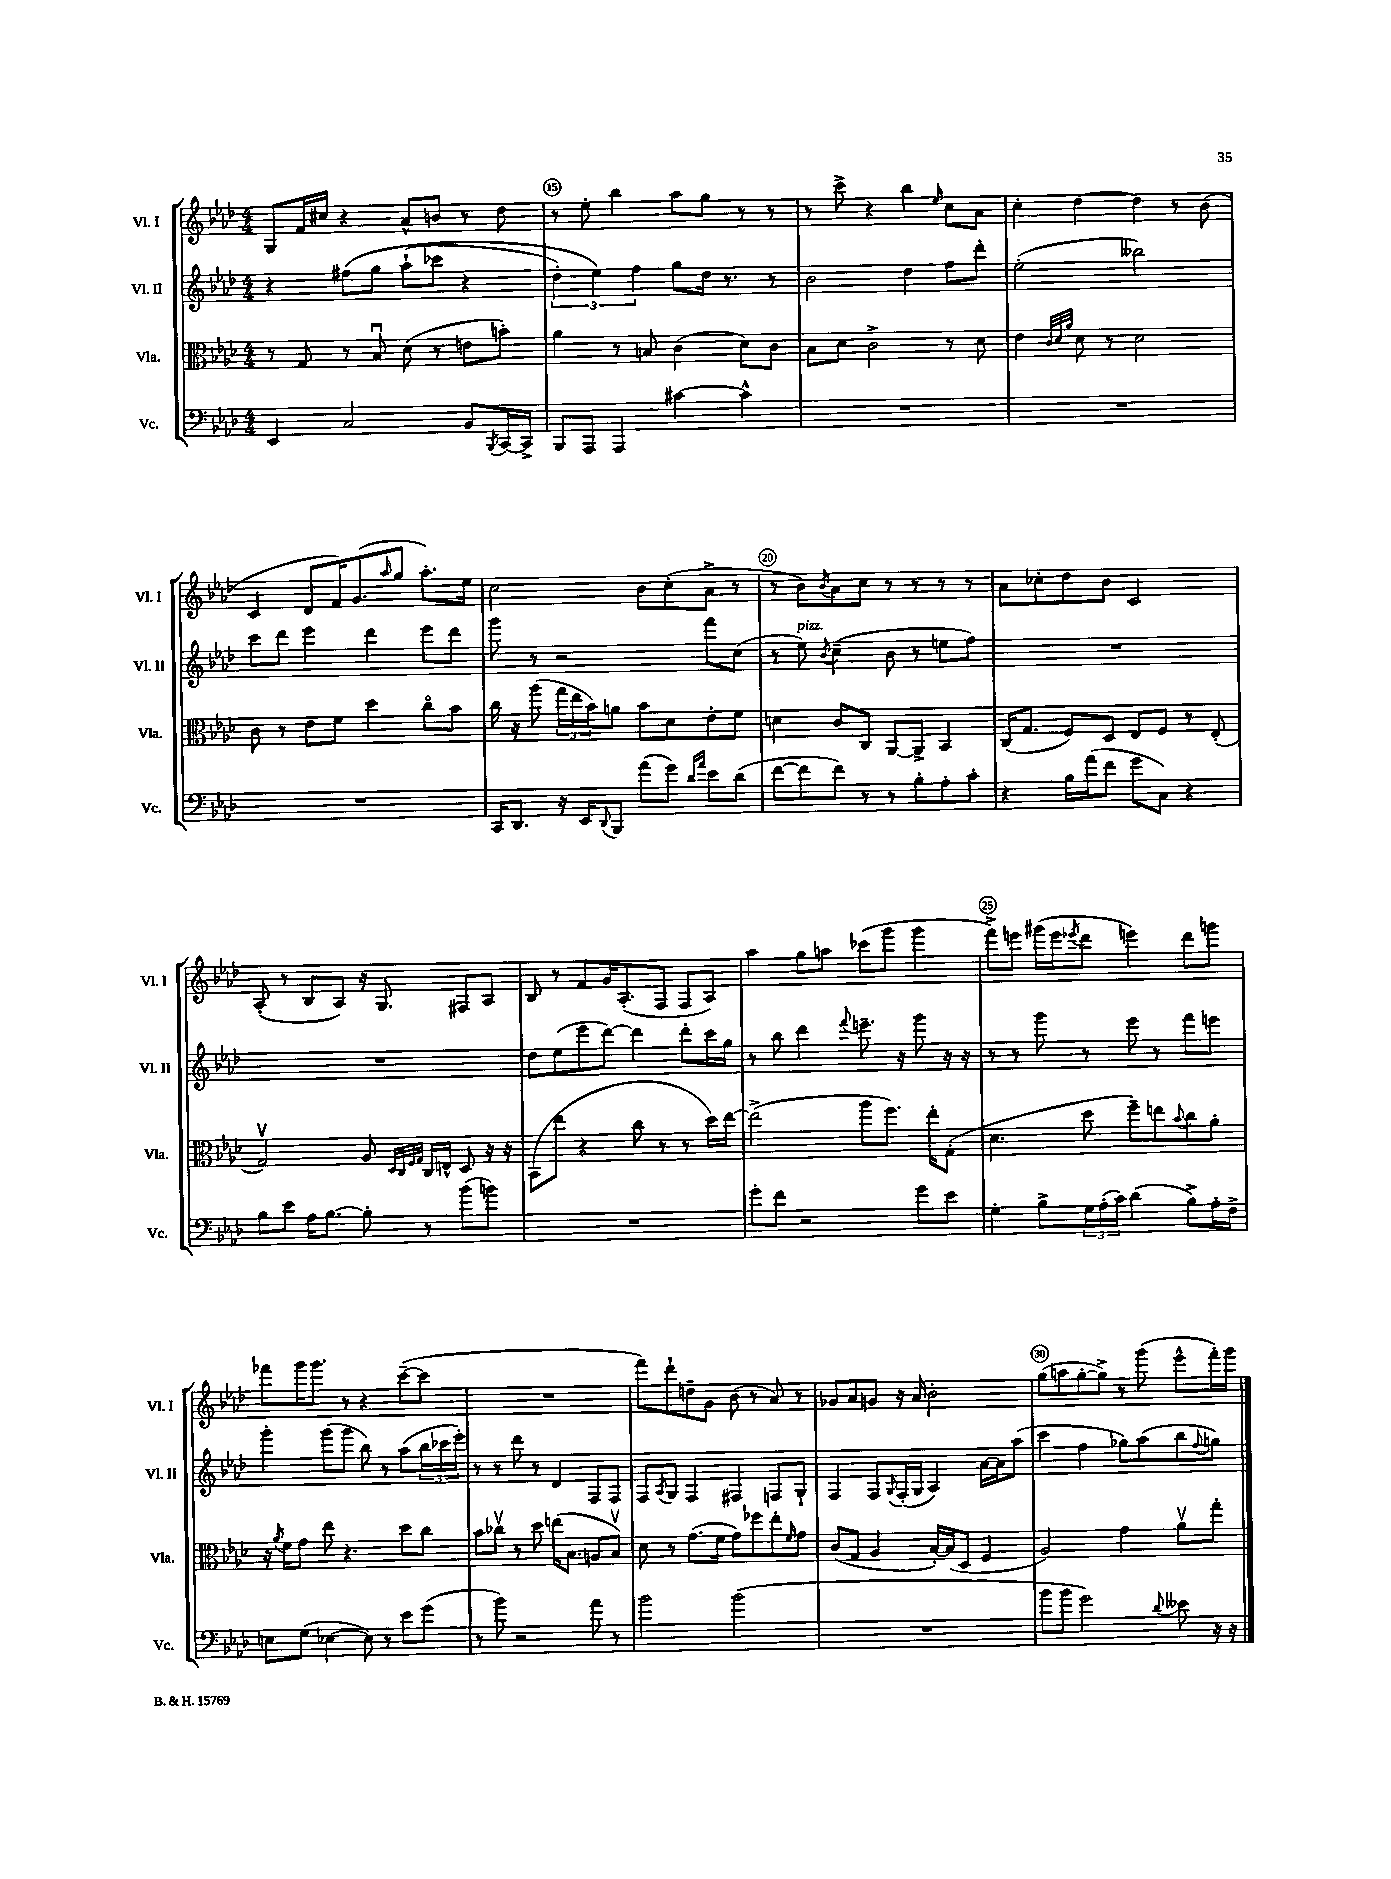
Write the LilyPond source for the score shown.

<<
\new StaffGroup <<
\new Staff = "s0" \with { instrumentName = "Vl. I" shortInstrumentName = "Vl. I" } {
    \clef treble \key aes \major \numericTimeSignature \time 4/4
    g8 f'16 cis''16 r4 aes'8-^ b'8 r8 des''8 |
    r8 ees''8-. bes''4 aes''8 g''8 r8 r8 |
    r8 c'''8-> r4 bes''4 \grace { ees''16 } c''8 aes'8 |
    c''4-. des''4~ des''4 r8 bes'8( |
    c'4 des'8 f'16) g'8.( \grace { aes''16 } g''8 aes''8.-.) ees''16 |
    c''2 bes'8 c''8-.( aes'8-> r8 |
    r8 bes'8) \acciaccatura { bes'8 } aes'8 c''8 r8 r8 r8 r8 |
    aes'8 ces''8-. des''8 bes'8 c'2 |
    aes8-.( r8 bes8 aes8) r16 g8. fis8 aes8 |
    bes8 r8 f'8 g'16 aes8.-.( f8 f8 aes8) |
    aes''4 g''8 a''8 ces'''8( g'''8 g'''4 |
    f'''8->) e'''8 gis'''16( e'''16 \acciaccatura { ees'''8 } des'''8 e'''4) des'''8 g'''8 |
    fes'''8 g'''16 g'''8. r8 r4 c'''8~--( c'''8 |
    R1 |
    f'''8) des'''8-! d''8-- g'8 bes'8( r8 aes'8) r8 |
    ges'8 aes'8 g'8 r16 aes'16 bes'2-. |
    g''8( a''8 g''8~-. g''8->) r8 g'''8( ees'''8-^ f'''16-.) g'''16 \bar "|." |
}
\new Staff = "s1" \with { instrumentName = "Vl. II" shortInstrumentName = "Vl. II" } {
    \clef treble \key aes \major \numericTimeSignature \time 4/4
    r4 fis''8\( g''8 aes''8-!( ces'''8 r4 |
    \tuplet 3/2 { des''4-.) ees''4\) f''4 } g''8 des''16 r8. r8 |
    bes'2 des''4 f''8 des'''8-. |
    ees''2-.( beses''2) |
    c'''8 des'''8 ees'''4 des'''4 ees'''8 des'''8 |
    g'''8 r8 r2 f'''8 c''8( |
    r8 ees''8^\markup { \italic "pizz." }) \acciaccatura { bes'8 } c''4--( bes'8 r8 e''8 f''8) |
    R1 |
    R1 |
    des''8 ees''8( ees'''8 des'''8~) des'''4 des'''8-. c'''16 g''16 |
    r8 bes''8 des'''4 \appoggiatura { f'''8 } e'''8.-- r16 g'''8 r16 r16 |
    r8 r8 g'''8 r8 ees'''8 r8 f'''8 e'''8 |
    g'''4-. g'''8( g'''8 bes''8) r8 aes''8( \tuplet 3/2 { bes''16 ces'''16 ees'''16-.) } |
    r8 r8 des'''8 r8 des'4 f8 f8 |
    f8 \acciaccatura { aes8 } g8 f4 fis4 f8 g8-! |
    f4 f8 \appoggiatura { g8 } f16-.( g16 aes4) aes'16~ aes'16 aes''8( |
    c'''4 f''4 ges''8) aes''8( bes''8 \appoggiatura { f''8 } g''8) \bar "|." |
}
\new Staff = "s2" \with { instrumentName = "Vla." shortInstrumentName = "Vla." } {
    \clef alto \key aes \major \numericTimeSignature \time 4/4
    r8 g8 r8 bes8\downbow des'8( r8 e'8 b'8-.) |
    aes'4 r8 b8 c'4( des'8) c'8 |
    bes8 des'8 c'2-> r8 des'8 |
    ees'4 \grace { c'32 des'32 aes'32 } des'8 r8 des'2 |
    c'8 r8 ees'8 f'8 des''4 c''8\flageolet bes'8 |
    c''16 r16 aes''8( \tuplet 3/2 { g''16 ees''16 bes'16) } a'8 bes'8 des'8 ees'8-. f'8 |
    d'4 c'8 c8 aes,8~ aes,8-> bes,4 |
    c16( g8. f8) des8 ees8 f8 r8 ees8-.( |
    g2\upbow) aes8 \grace { des32 c32 f32 g32 } c16 e16-^ des8 r16 r16 |
    bes,8( ees''8 r4 c''8 r8 r8 des''16) ees''16~ |
    ees''2->( aes''8 f''8.) ees''16-. g8-.( |
    des'4. des''8 f''8--) e''8 \appoggiatura { bes'8 } c''8 aes'8-. |
    r16 \acciaccatura { aes'8 } f'16 g'8 ees''8 r4. des''8 c''8 |
    bes'8 ces''8\upbow r8 des''8 e''16( bes8. a8 bes8\upbow) |
    des'8 r8 g'8.( f'16 g'8) fes''8 ees''8-. \grace { f'16 } g'8 |
    c'8( g8 aes4 bes16~-.) bes16( des8 f4 |
    aes2) g'4 aes'8\upbow g''8-. \bar "|." |
}
\new Staff = "s3" \with { instrumentName = "Vc." shortInstrumentName = "Vc." } {
    \clef bass \key aes \major \numericTimeSignature \time 4/4
    ees,4 c2 bes,8 \acciaccatura { bes,,8 } c,16~ c,16-> |
    bes,,8 aes,,8 aes,,4 cis'4~ cis'4-^ |
    R1 |
    R1 |
    R1 |
    c,16 des,8. r16 ees,16 \appoggiatura { des,8 } bes,,8 aes'8( g'8) \grace { des'16 aes'16 } ees'8 des'8( |
    f'8~ f'8 f'8) r8 r8 bes8-. aes8-. c'8-. |
    r4 bes16 aes'16( f'8 g'8 c8) r4 |
    bes8 ees'8 aes16 bes8.~ bes8-. r8 bes'8( b'8) |
    R1 |
    g'8-. f'8 r2 g'8 ees'8 |
    g4-. bes8-> \tuplet 3/2 { g16 aes16-.( c'16) } des'4( bes8->) aes16-. f16-> |
    e8 g8( ees4~ ees8) r8 ees'8 g'8( |
    r8 bes'8) r2 aes'8 r8 |
    bes'2 bes'2( |
    R1 |
    bes'8 bes'8 g'2) \appoggiatura { des'8 } eeses'8 r16 r16 \bar "|." |
}
>>
>>
\layout { \context { \Score currentBarNumber = #14 \override BarNumber.break-visibility = ##(#f #t #t) barNumberVisibility = #(every-nth-bar-number-visible 5) \override BarNumber.stencil = #(make-stencil-circler 0.1 0.3 ly:text-interface::print) } }
